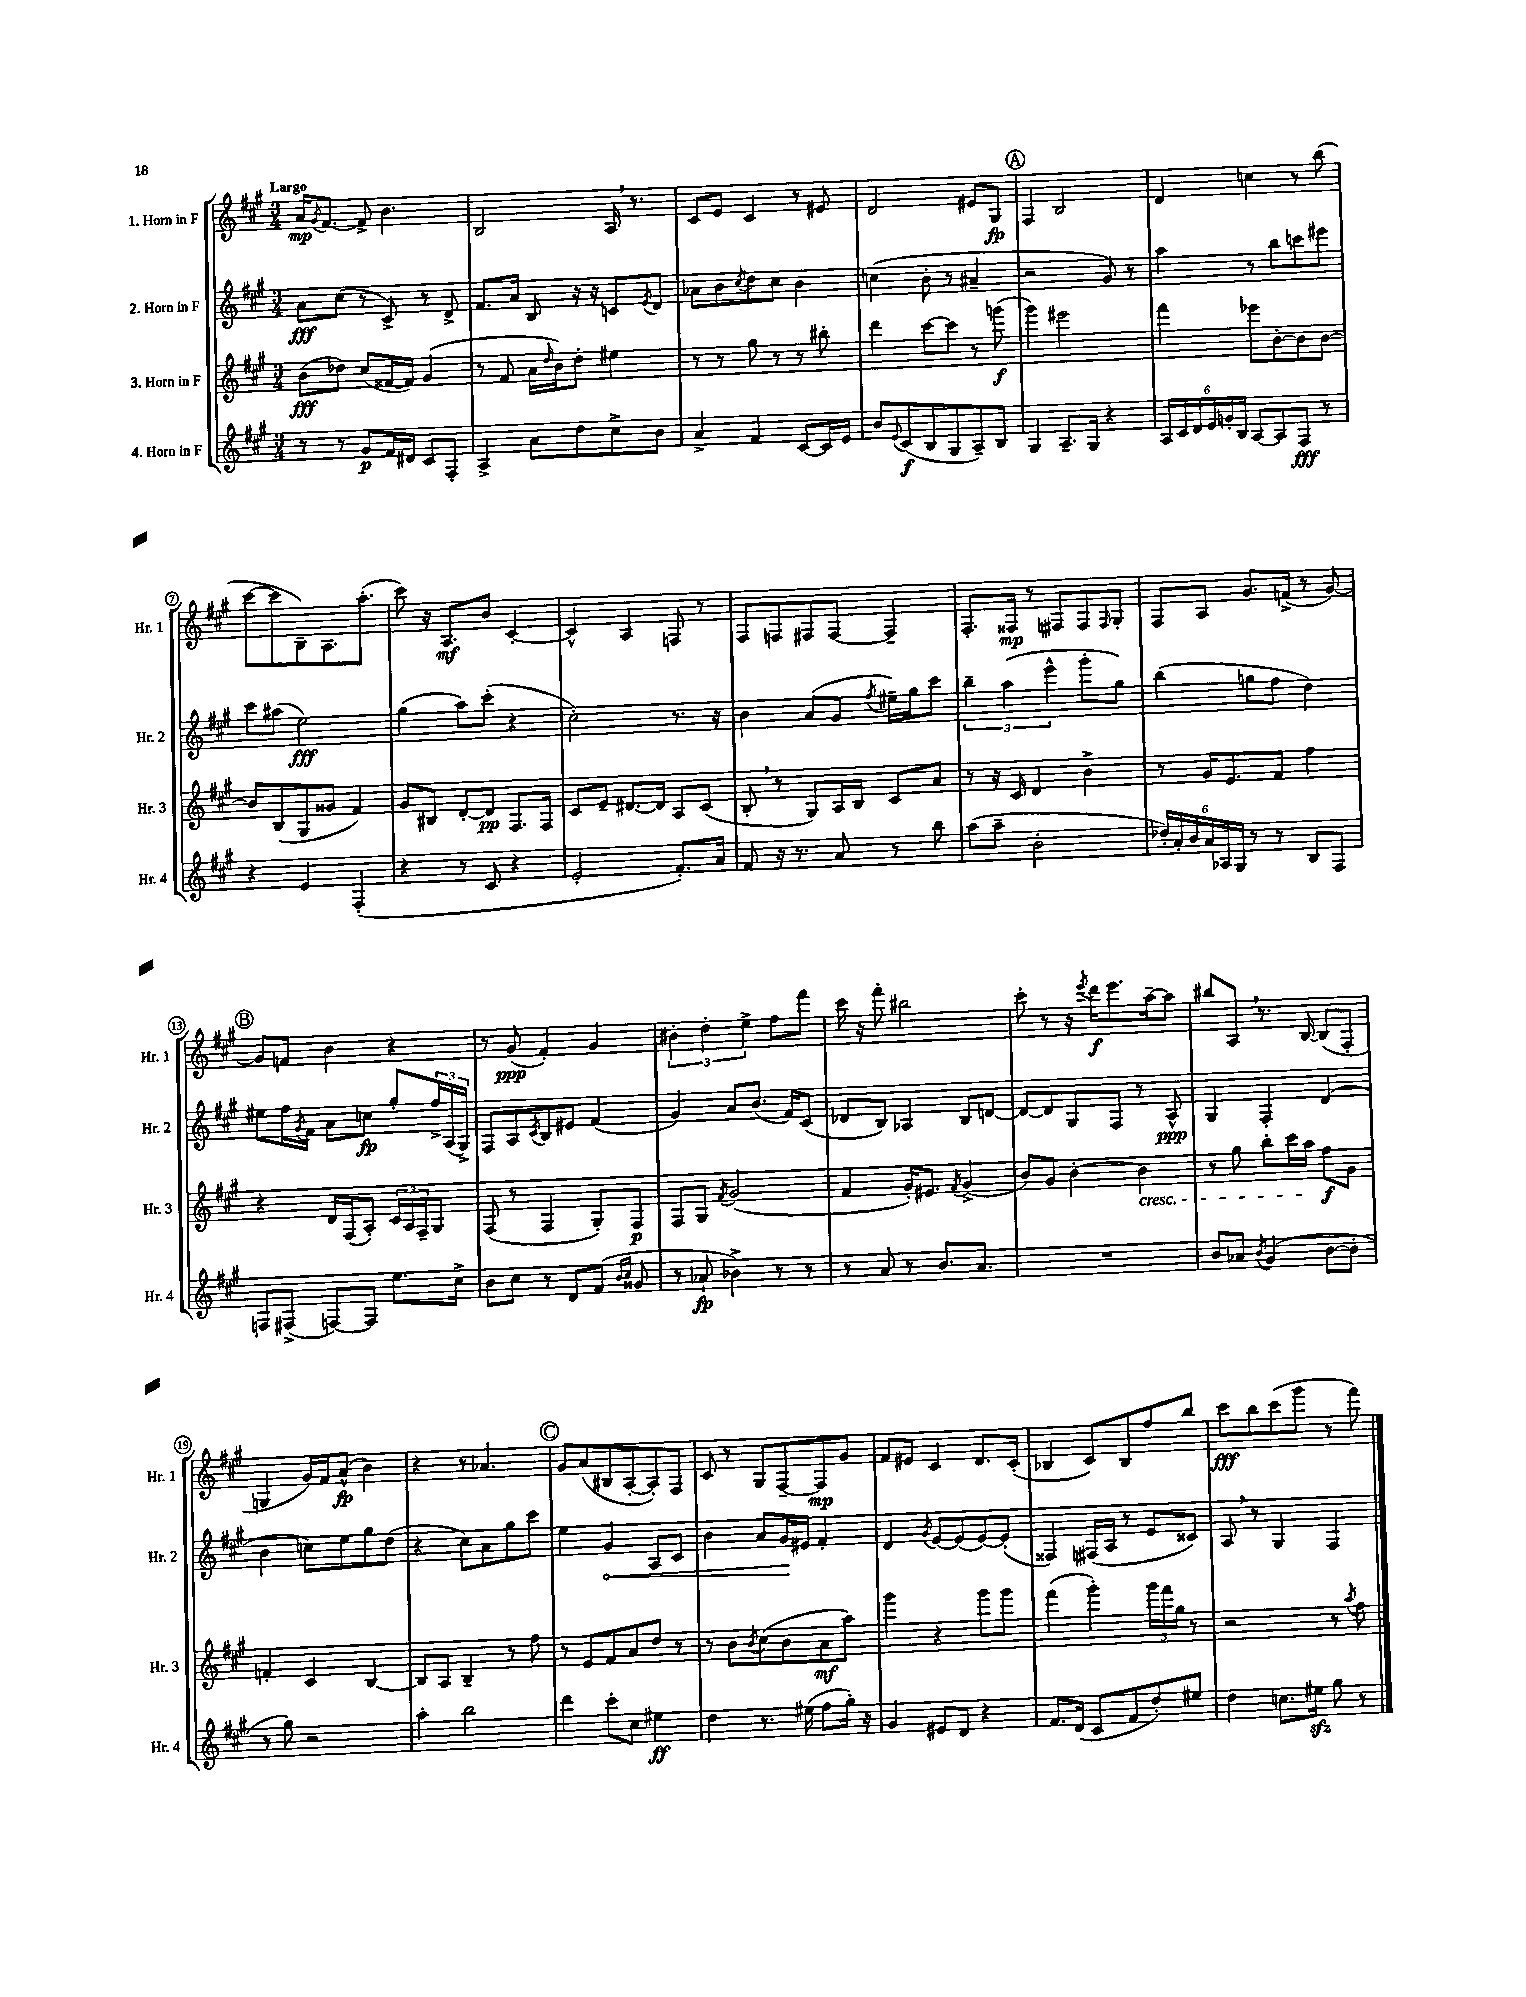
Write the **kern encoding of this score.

**kern	**kern	**kern	**kern
*staff4	*staff3	*staff2	*staff1
*clefG2	*clefG2	*clefG2	*clefG2
*k[f#c#g#]	*k[f#c#g#]	*k[f#c#g#]	*k[f#c#g#]
*M3/4	*M3/4	*M3/4	*M3/4
8r	(8b	8a	16a
.	.	.	8qg#
.	.	.	[8.f#
8r	8dd-)	(8cc#	.
8g#	(8cc#	8r	8f#^]
16f#	[16f##	8c#^)	4.b
16d#	16f##])	.	.
8c#	(4g#	8r	.
8F#'	.	8d^	.
=	=	=	=
4A^	8r	8.f#	2B
.	8f#	.	.
.	.	16a	.
8a	16a	8B	.
.	16qqdd	.	.
.	16b)	.	.
8dd	8dd'	16r	.
.	.	16r	.
8cc#^	4ee#	8c	16A
.	.	.	8.r
.	.	8qe	.
8b	.	8d	.
=	=	=	=
4a^	8r	8a-	8c#
.	8r	8b	8e
.	.	8qcc#	.
4f#	8gg#	8dd	4c#
.	8r	8cc#	.
[8c#	8r	4b	8r
16c#]	8bb#'	.	8e#
16e	.	.	.
=	=	=	=
8b	4ddd	(4cc	2d
8qqe	.	.	.
(8c#	.	.	.
8B	[8ccc#	8b'	.
8G#	8ccc#]	8r	.
8A~)	8r	4a#~	8e#
8B	(8ggg	.	8G#
=	=	=	=
4G#	4ggg#)	2r	4F#
8.A~	2eee#	.	2B
16G#	.	.	.
4r	.	8g#)	.
.	.	8r	.
=	=	=	=
24A	4fff#	4aa	4d
24c#	.	.	.
24d	.	.	.
24e	.	.	.
24g'	.	.	.
24B	.	.	.
[8A	8eee-	8r	4cc
8A]	[8b'	8bb	.
8F#	8b]	8ccc	8r
8r	[8b	8eee#	(8bb
=	=	=	=
4r	8b]	8ccc#	[8ccc#
.	(8B	(8aa#	8ccc#]
4e	8G#	2ee)	8B~)
.	8g##	.	8.A
(4F#'	4f#)	.	.
.	.	.	(8.aa'
=	=	=	=
4r	8g#	(4gg#	8ccc#)
.	8B#	.	16r
.	.	.	8.A
8r	[8d'	8aa)	.
8c#	8d]	(8ccc#'	8b
4r	8.F#	4r	[4c#'
.	16F#	.	.
=	=	=	=
2e'	8c#	2cc#')	4c#^^]
.	8e~	.	.
.	[8.d#	.	4A
.	16d#]	.	.
8.f#')	8A	8.r	8F
.	(8c#	.	8r
16a	.	16r	.
=	=	=	=
8f#	8B'	4b	8F#
16r	8r	.	8F
8.r	.	.	.
.	8G#)	(8a	8F#
8a	16A	8g#	[8F#
.	16B	.	.
.	.	8qff#	.
8r	8c#	16ee#~)	4F#~]
.	.	16gg#	.
8bb	8a	8ccc#	.
=	=	=	=
(8aa	8r	6bb~	8.F#'
8aa~	16r	.	.
.	.	(6aa	.
.	16c#	.	16F##
2b'	4d	.	8r
.	.	6eee^^	.
.	.	.	8F#
.	4b^	8ggg#'	8F#
.	.	.	16qqF#
.	.	8gg#)	8G#'
=	=	=	=
24dd-')	8r	(4bb	8F#
24a'	.	.	.
24b	.	.	.
24a	16g#	.	8A
24A-	.	.	.
.	8.e	.	.
24G#	.	.	.
8r	.	8gg	8.g#
8r	8f#	8ff#	.
.	.	.	(16f^
8B	4ff#	4dd)	8r
8F#	.	.	[8g#)
=	=	=	=
8F	4r	8ee#	8g#]
(8F#^	.	16ff#	8f
.	.	8qg#	.
.	.	16f#	.
[8F)	16d	8a	4b
.	(16F#	.	.
8F]	8A')	8cc	.
8.ee	24c#	8gg#'	4r
.	24A	.	.
.	24F#~	.	.
.	8G#	24ff#^	.
.	.	(24A	.
16cc#^	.	.	.
.	.	24G#^)	.
=	=	=	=
8b	(8F#	8F#	8r
8cc#	8r	8A	(8g#
.	.	8qc#	.
8r	4F#	8B	4f#')
8d	.	8e#	.
(8f#	8G#')	(4f#	4g#
16qqb	.	.	.
16qqcc#	.	.	.
8g##	8F#	.	.
=	=	=	=
8r	8F#	4g#)	6b#'
8a-`	8G#	.	.
.	.	.	6dd'
.	8qf#	.	.
4b-^)	(2g#	8a	.
.	.	.	6ee^
.	.	(8.b	.
8r	.	.	8ff#
.	.	16f#)	.
8r	.	(8c#	8fff#
=	=	=	=
8r	4f#	8d-	16ccc#
.	.	.	16r
8a	.	8B)	8fff#'
8r	16g#')	4A-	2bb#
.	8.e#	.	.
8.b	.	.	.
.	8qf#	.	.
.	(4g#^	8B	.
8.a	.	.	.
.	.	[8d	.
=	=	=	=
2.r	8b)	8d_	8ccc#'
.	8g#	8d]	8r
.	[4b'	8G#	16r
.	.	.	8qeee
.	.	.	16ddd
.	.	8F#	8.eee
.	4b]	8r	.
.	.	.	[16aa~
.	.	8A^^	8aa]
=	=	=	=
8b	8r	4G#	8bb#
8a-	8gg#	.	8A
8qb	.	.	.
(4g#	8bb'	4F#'	8.r
.	16ccc#	.	.
.	16aa	.	[16B
[8b	8ff#	(4d	(8B]
8b']	8g#	.	8F#'
=	=	=	=
8r	4f'	4b	4G
8gg#)	.	.	.
2r	4c#	8cc)	16g#)
.	.	.	16f#
.	.	8ee	(8a^^
.	[4B	8gg#	4b)
.	.	(8dd	.
=	=	=	=
4aa'	8B]	4r	4r
.	8A	.	.
2bb	4B~	8cc#)	8r
.	.	8a	4.a-
.	8r	8gg#	.
.	8ff#	8ccc#	.
=	=	=	=
4ddd	8r	4ee	8g#
.	8e	.	(8a
8ccc#'	8f#	4g#	8B#
8cc#	8a	.	[8A'
4ee#	8dd	8A	8A'])
.	8r	8c#	8F#
=	=	=	=
4dd	8r	4b	8c#
.	8b	.	8r
.	8qb	.	.
8.r	(8cc#	8a	8G#
.	8b	16g#	[8F#~
(16ee#	.	16e#	.
8ff#	8a	4f#'	8F#]
16gg#')	8aa)	.	8g#
16r	.	.	.
=	=	=	=
4g#	4ggg#	4d	8f#
.	.	.	8e#
.	.	8qg#	.
8e#	4r	[8e	4c#
8d	.	(8e]	.
4r	8ggg#	[8e)	8.d
.	8ggg#	(8e']	.
.	.	.	(16c#'
=	=	=	=
8.f#	(4fff#	4F##)	4B-
(16d	.	.	.
8c#	4ggg#')	(16F#	8c#)
.	.	16A	.
8f#	.	8r	8B-
8dd')	24ggg#	8e	8ff#
.	24fff#	.	.
.	24gg#	.	.
8ee#	8r	8c##)	8bb
=	=	=	=
4dd	2r	8A	8ccc#
.	.	8r	8bb
8.cc	.	4G#	(8ccc#
.	.	.	8ggg#
16ee#	.	.	.
8gg#	8r	4F#	8r
.	8qaa	.	.
8r	8ff#	.	8fff#)
==	==	==	==
*-	*-	*-	*-
